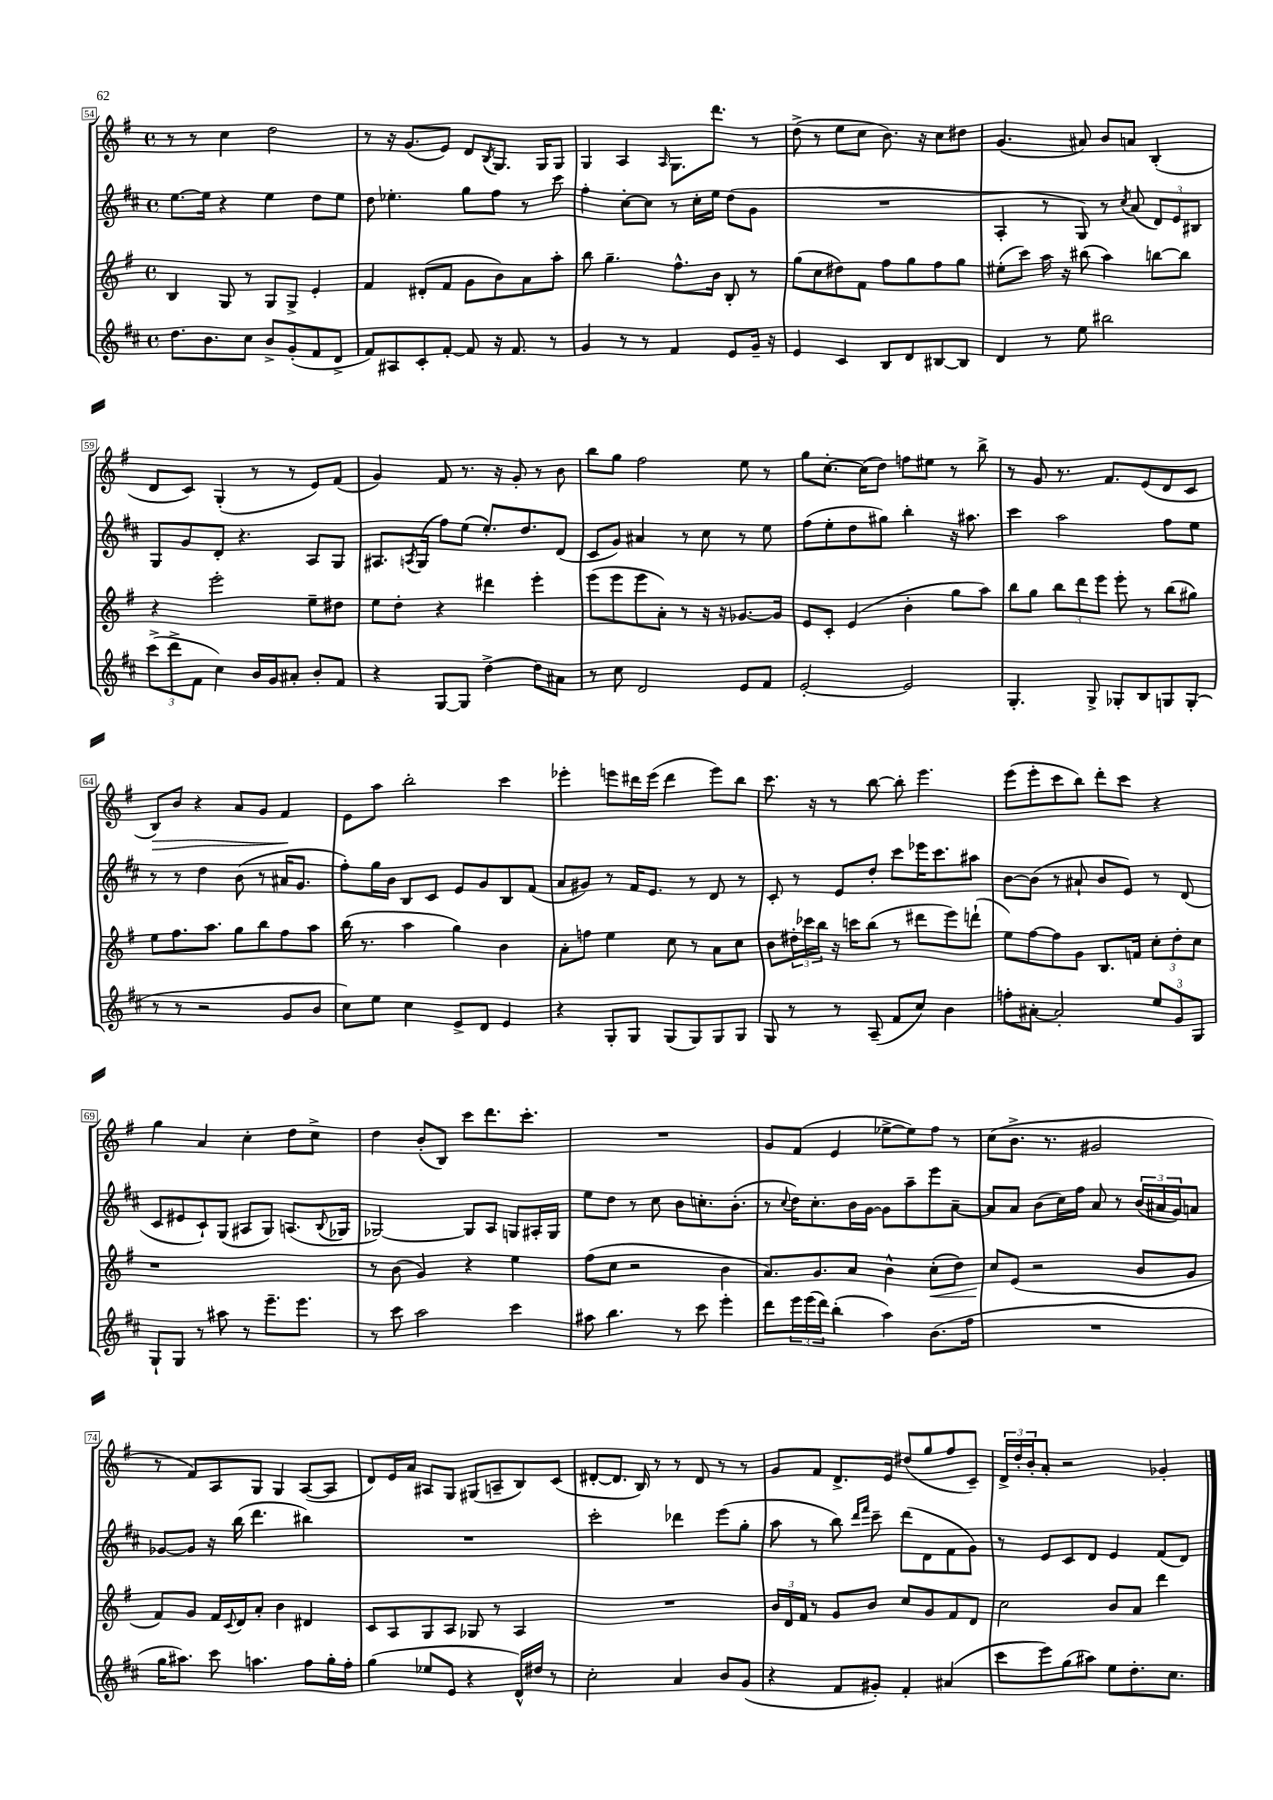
<<
\new StaffGroup <<
\new Staff = "s0" {
    \clef treble \key g \major \defaultTimeSignature \time 4/4
    r8 r8 c''4 d''2 |
    r8 r16 g'8.( e'8) d'8 \acciaccatura { b8 } g8. g16 g8 |
    g4 a4 \grace { a16 } g8. d'''8. r8 |
    d''8->( r8 e''8 c''8 b'8.) r16 c''8 dis''8 |
    g'4.( ais'8) b'8 a'8 b4-.( |
    d'8 c'8) g4-.( r8 r8 e'8) fis'8( |
    g'4) fis'8 r8. r16 g'8-. r8 b'8 |
    b''8 g''8 fis''2 e''8 r8 |
    g''8 c''8.~-. c''16( d''8) f''8 eis''8 r8 b''8-> |
    r8 g'8 r8. fis'8. e'8( d'8 c'8 |
    b8\>) b'8 r4 a'8 g'8 fis'4\! |
    e'8 a''8 b''2-. c'''4 |
    ees'''4-. e'''8 dis'''16 e'''16( dis'''4 e'''8) b''8 |
    c'''8. r16 r8 b''8~ b''8-. e'''4. |
    e'''8( e'''8-. c'''8 b''8) d'''8-. c'''8 r4 |
    g''4 a'4 c''4-. d''8 c''8-> |
    d''4 b'8-.( b8) c'''8 d'''8. c'''8.-. |
    R1 |
    g'8 fis'8( e'4 ees''8~-> ees''8) fis''8 r8 |
    c''8( b'8.-> r8. gis'2 |
    r8 fis'8) a8 g8 g4 a8~( a8 |
    d'8) e'16 a'16 ais8 g8 gis8( a8-- b8) c'8( |
    dis'8~-. dis'8. b16) r8 r8 dis'8 r8 r8 |
    g'8 fis'8 d'8.-> e'16 dis''8( g''8 fis''8 c'8--) |
    \tuplet 3/2 { d'16-> d''16-. b'16-. } a'8-. r2 ges'4-. \bar "|." |
}
\new Staff = "s1" {
    \clef treble \key d \major \defaultTimeSignature \time 4/4
    e''8.~ e''16 r4 e''4 d''8 e''8 |
    d''8 ees''4.-. g''8 fis''8 r8 cis'''8 |
    fis''4-. cis''8~-. cis''8 r8 cis''16-. e''16 d''8( g'8 |
    R1 |
    a4-. r8 g8) r8 \acciaccatura { cis''8 } a'8( \tuplet 3/2 { d'8) e'8 bis8 } |
    g8 g'8 d'8-. r4. a8 g8 |
    ais8. \acciaccatura { a8 } g16( fis''8) e''8( e''8.-.) d''8. d'8( |
    cis'8 g'8) ais'4 r8 cis''8 r8 e''8 |
    fis''8( e''8-. d''8 gis''8) b''4-. r16 ais''8. |
    cis'''4 a''2 fis''8 e''8 |
    r8 r8 d''4 b'8( r8 ais'16 g'8. |
    fis''8-.) g''16 b'16 b8 cis'8 e'8 g'8 b8 fis'8( |
    a'8 gis'8) r8 fis'16 e'8. r8 d'8 r8 |
    cis'8-. r8 e'8 d''8-. cis'''8 ees'''16 cis'''8. ais''8 |
    b'8~ b'8( r8 ais'8-! b'8 e'8) r8 d'8( |
    cis'8 eis'8 cis'8-!) g8( ais8 g8) a8.( \appoggiatura { b8 } ges16 |
    ges2~) ges8 a8 g8 ais16-. g16 |
    e''8 d''8 r8 cis''8 b'8 c''8.-. b'8.-.( |
    r8 \appoggiatura { cis''8 } d''16) cis''8.-. b'16 g'16~ g'8 a''8-- e'''8 a'8~-- |
    a'8 a'8 b'8( cis''16) fis''16 a'8 r8 \tuplet 3/2 { b'16( ais'16 g'16) } a'8 |
    ges'8~ ges'8 r16 b''16( d'''4. bis''4) |
    R1 |
    cis'''2-. des'''4 e'''8( g''8-. |
    a''8 r8 b''8) \grace { d'''16 fis'''16 } cis'''8-- d'''8( d'8 fis'8 g'8) |
    r8 e'8 cis'8 d'8 e'4 fis'8( d'8) \bar "|." |
}
\new Staff = "s2" {
    \clef treble \key g \major \defaultTimeSignature \time 4/4
    b4 g8 r8 g8 g8-> e'4-. |
    fis'4 dis'8-.( fis'8 g'8 b'8) a'8 a''8-. |
    b''8 g''4.-- fis''8.-^ b'16 b8-. r8 |
    g''8( c''8 dis''8) fis'8 fis''8 g''8 fis''8 g''8 |
    eis''8-.( c'''8) a''16 r16 bis''8( a''4) b''8~ b''8 |
    r4 e'''2-. e''8-- dis''8 |
    e''8 d''8-. r4 dis'''4 e'''4-. |
    e'''8( e'''8 e'''8 a'8-.) r8 r16 r16 ges'8.~ ges'16 |
    e'8 c'8-. e'4( b'4-. g''8 a''8) |
    b''8 g''8 \tuplet 3/2 { b''8 d'''8 e'''8 } e'''8-. r8 b''8( gis''8) |
    e''8 fis''8. a''8. g''8 b''8 fis''8 a''8 |
    b''16( r8. a''4 g''4) b'4 |
    a'8-. f''8 e''4 c''8 r8 a'8 c''8 |
    b'8 \tuplet 3/2 { dis''16-. ces'''16 b''16 } r16 c'''16 b''8( r8 dis'''8 e'''8) d'''8-!( |
    e''8) fis''8~ fis''8 g'8 b8. f'16 \tuplet 3/2 { c''8-. d''8-. c''8 } |
    r1 |
    r8 b'8( g'4) r4 e''4 |
    fis''8( c''8 r2 b'4 |
    a'8.) g'8. a'8 b'4-^ c''8-.\<( d''8) |
    c''8\! e'8( r2 b'8 g'8 |
    fis'8) g'8 fis'16 \appoggiatura { c'8 } d'16 a'8-. b'4 dis'4 |
    c'8 a8 g8 a8 ges8 r8 a4 |
    R1 |
    \tuplet 3/2 { b'16 d'16 fis'16 } r8 g'8 b'8 c''8 g'8 fis'8 d'8 |
    c''2 b'8 a'8 d'''4 \bar "|." |
}
\new Staff = "s3" {
    \clef treble \key d \major \defaultTimeSignature \time 4/4
    d''8. b'8. cis''8 b'8-> g'8-.( fis'8 d'8-> |
    fis'8) ais8 cis'8-. fis'8~-. fis'8 r16 fis'8. r8 |
    g'4 r8 r8 fis'4 e'8 g'16-- r16 |
    e'4 cis'4 b8 d'8 bis8~ bis8 |
    d'4 r8 e''8 bis''2 |
    \tuplet 3/2 { cis'''8->( d'''8-> fis'8 } cis''4) b'16 g'16 ais'8-. b'8-. fis'8 |
    r4 g8~ g8 d''4~-> d''8 ais'8 |
    r8 cis''8 d'2 e'8 fis'8 |
    e'2~-. e'2 |
    g4.-. g8-> ges8-. b8 g8 g8-.( |
    r8 r8 r2 g'8 b'8 |
    cis''8) e''8 cis''4 e'8-> d'8 e'4 |
    r4 g8-. g8 g8( g8) g8 g8 |
    g8 r8 r8 a8--( fis'8 cis''8) b'4 |
    f''8-. ais'8~-. ais'2-. \tuplet 3/2 { e''8 g'8 g8 } |
    g8-! g8 r8 ais''8 r8 e'''8.-- e'''8. |
    r8 cis'''8 a''2 cis'''4 |
    ais''8 b''4. r8 cis'''8 e'''4-. |
    d'''8 \tuplet 3/2 { e'''16 e'''16( d'''16) } b''4-.( a''4) b'8.( fis''16 |
    R1 |
    g''16 ais''8.) cis'''8 a''4. fis''8 g''16-. fis''16-. |
    g''4( ees''8 e'8 r4 d'16-^) dis''16 r8 |
    cis''2-. a'4 b'8 g'8( |
    r4 fis'8 gis'8-.) fis'4-. ais'4( |
    cis'''8 e'''8) g''8( ais''8) e''8 d''8.-. cis''8. \bar "|." |
}
>>
>>
\layout { \context { \Score currentBarNumber = #54 \override BarNumber.stencil = #(make-stencil-boxer 0.1 0.3 ly:text-interface::print) } }
